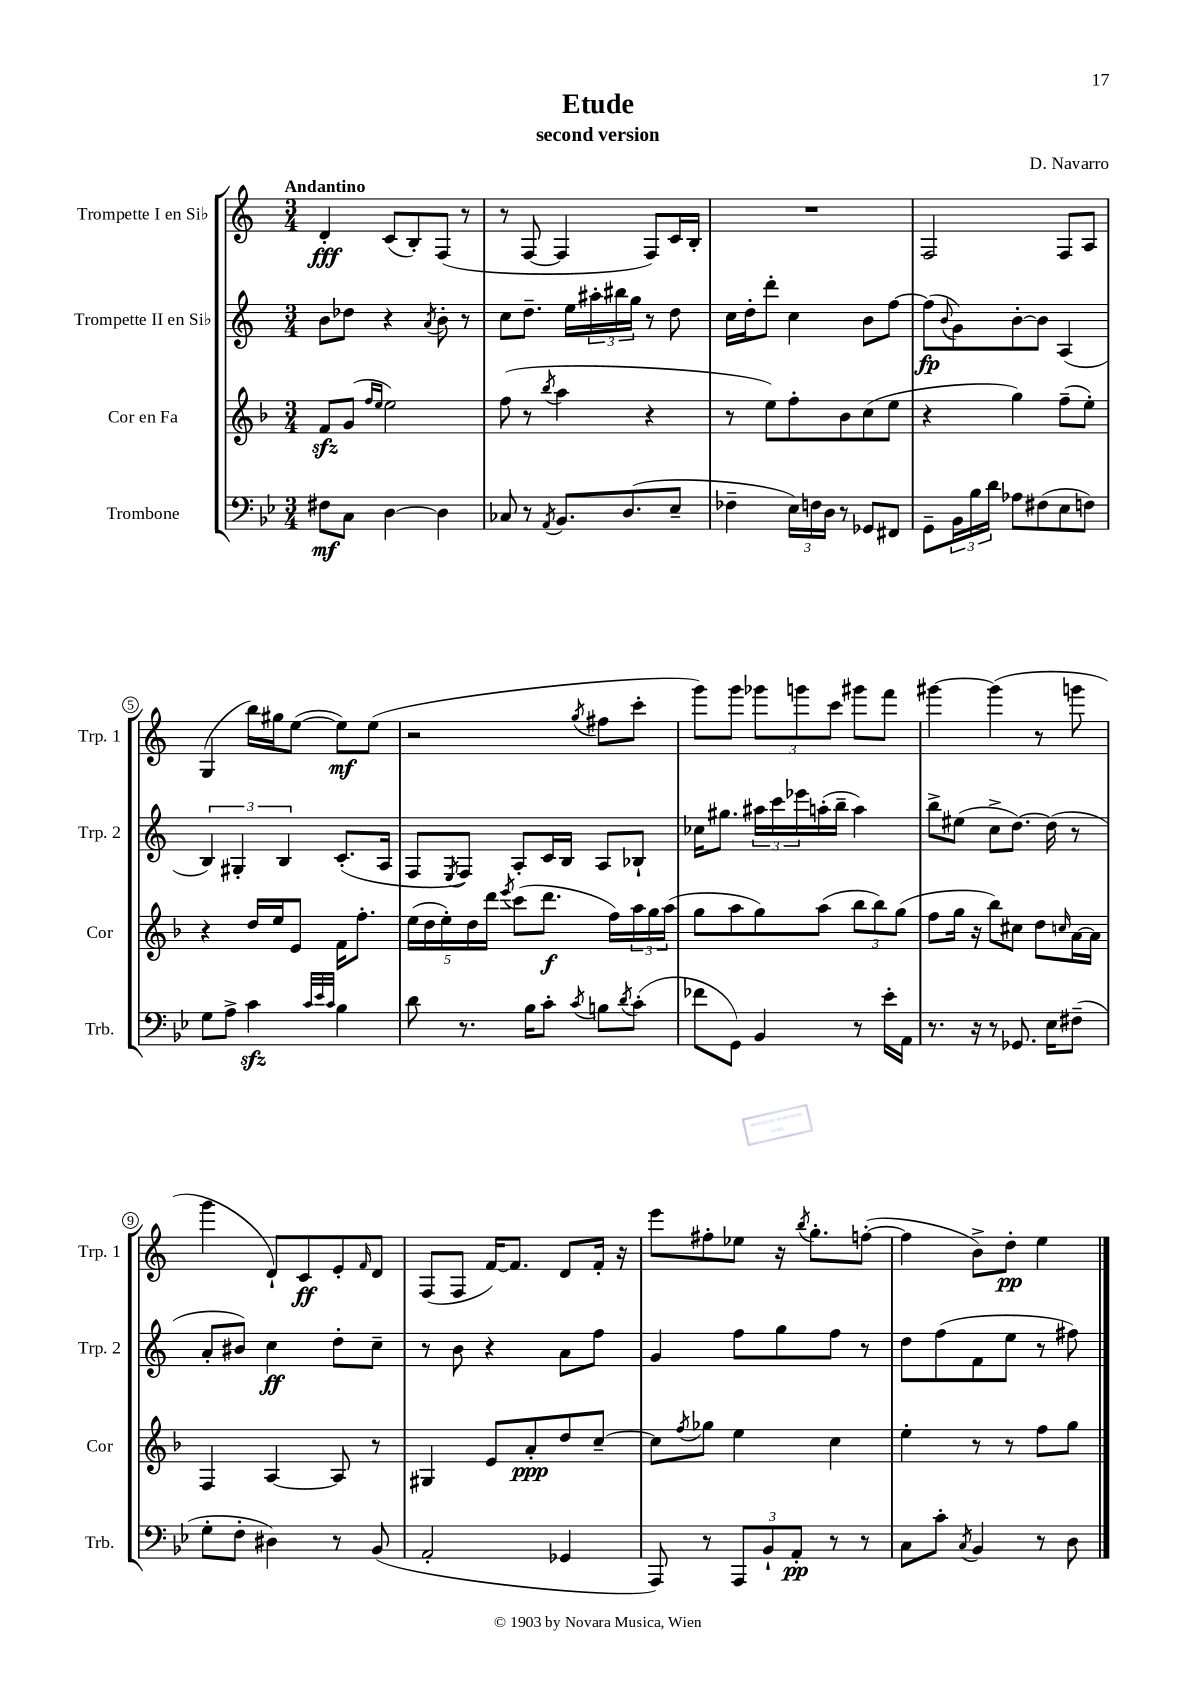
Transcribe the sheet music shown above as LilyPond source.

\header { title = "Etude" composer = "D. Navarro" subtitle = "second version" }
<<
\new StaffGroup <<
\new Staff = "s0" \with { instrumentName = "Trompette I en Sib" shortInstrumentName = "Trp. 1" } {
    \clef treble \key c \major \numericTimeSignature \time 3/4 \tempo "Andantino"
    d'4-.\fff c'8( b8-.) f8( r8 |
    r8 f8~ f4 f8) c'16 b16-. |
    R2. |
    f2 f8 a8 |
    g4( b''16) gis''16 e''8~( e''8\mf) e''8( |
    r2 \acciaccatura { g''8 } fis''8 c'''8-. |
    g'''8) g'''8 \tuplet 3/2 { ges'''8 g'''8 c'''8 } gis'''8 f'''8 |
    gis'''4~ gis'''4( r8 g'''8 |
    g'''4 d'8-!) c'8\ff e'8-. \grace { f'16 } d'8 |
    f8( f8 f'16~) f'8. d'8 f'16-. r16 |
    e'''8 fis''8-. ees''8 r16 \acciaccatura { b''8 } g''8.-. f''8~-.( |
    f''4 b'8->) d''8-.\pp e''4 \bar "|." |
}
\new Staff = "s1" \with { instrumentName = "Trompette II en Sib" shortInstrumentName = "Trp. 2" } {
    \clef treble \key c \major \numericTimeSignature \time 3/4
    b'8 des''8 r4 \acciaccatura { a'8 } b'8-. r8 |
    c''8 d''8.-- e''16 \tuplet 3/2 { ais''16-. bis''16 g''16 } r8 d''8 |
    c''16 d''16-. d'''8-. c''4 b'8 f''8~ |
    f''8\fp( \appoggiatura { b'8 } g'8) b'8~-. b'8 a4( |
    \tuplet 3/2 { b4) gis4-. b4 } c'8.-.( a16 |
    f8 \acciaccatura { e8 } f8) a8-. c'16 b16 a8 bes8-! |
    ces''16 gis''8. \tuplet 3/2 { ais''16 c'''16 ees'''16 } a''16-.( b''16-- a''4) |
    b''8-> eis''8( c''8-> d''8.~) d''16( r8 |
    a'8-. bis'8) c''4\ff d''8-. c''8-- |
    r8 b'8 r4 a'8 f''8 |
    g'4 f''8 g''8 f''8 r8 |
    d''8 f''8( f'8 e''8 r8 fis''8) \bar "|." |
}
\new Staff = "s2" \with { instrumentName = "Cor en Fa" shortInstrumentName = "Cor" } {
    \clef treble \key f \major \numericTimeSignature \time 3/4
    f'8\sfz g'8( \grace { f''16 e''16 } e''2) |
    f''8( r8 \acciaccatura { bes''8 } a''4 r4 |
    r8 e''8) f''8-. bes'8 c''8( e''8 |
    r4 g''4) f''8--( e''8-.) |
    r4 d''16 e''16 e'8 f'16 f''8.-. |
    \tuplet 5/4 { e''16( d''16 e''16-.) d''16 d'''16 } \acciaccatura { e'''8 } c'''8( d'''8.\f f''16) \tuplet 3/2 { a''16 g''16 a''16( } |
    g''8 a''8 g''8) a''8( \tuplet 3/2 { bes''8 bes''8) g''8( } |
    f''8 g''16 r16 bes''8) cis''8 d''8 \grace { c''16 } a'16~ a'16 |
    f4 a4~ a8 r8 |
    gis4 e'8 a'8-.\ppp d''8 c''8~-- |
    c''8 \acciaccatura { f''8 } ges''8 e''4 c''4 |
    e''4-. r8 r8 f''8 g''8 \bar "|." |
}
\new Staff = "s3" \with { instrumentName = "Trombone" shortInstrumentName = "Trb." } {
    \clef bass \key bes \major \numericTimeSignature \time 3/4
    fis8\mf c8 d4~ d4 |
    ces8 r8 \acciaccatura { a,8 } bes,8. d8.( ees8-- |
    fes4-- \tuplet 3/2 { ees16) f16 d16 } r8 ges,8 fis,8 |
    g,8-- \tuplet 3/2 { bes,16 bes16 d'16 } aes8 fis8( ees8 f8) |
    g8 a8-> c'4\sfz \grace { c'32 ees'32 c'32 } bes4 |
    d'8 r8. bes16 c'8-. \acciaccatura { c'8 } b8 \acciaccatura { d'8 } c'8-.( |
    fes'8 g,8) bes,4 r8 ees'16-. a,16 |
    r8. r16 r8 ges,8. ees16 fis8--( |
    g8-. f8-. dis4) r8 bes,8( |
    a,2-. ges,4 |
    a,,8) r8 \tuplet 3/2 { a,,8 bes,8-! a,8-.\pp } r8 r8 |
    c8 c'8-. \acciaccatura { c8 } bes,4 r8 d8 \bar "|." |
}
>>
>>
\layout { \context { \Score \override BarNumber.stencil = #(make-stencil-circler 0.1 0.3 ly:text-interface::print) } }
